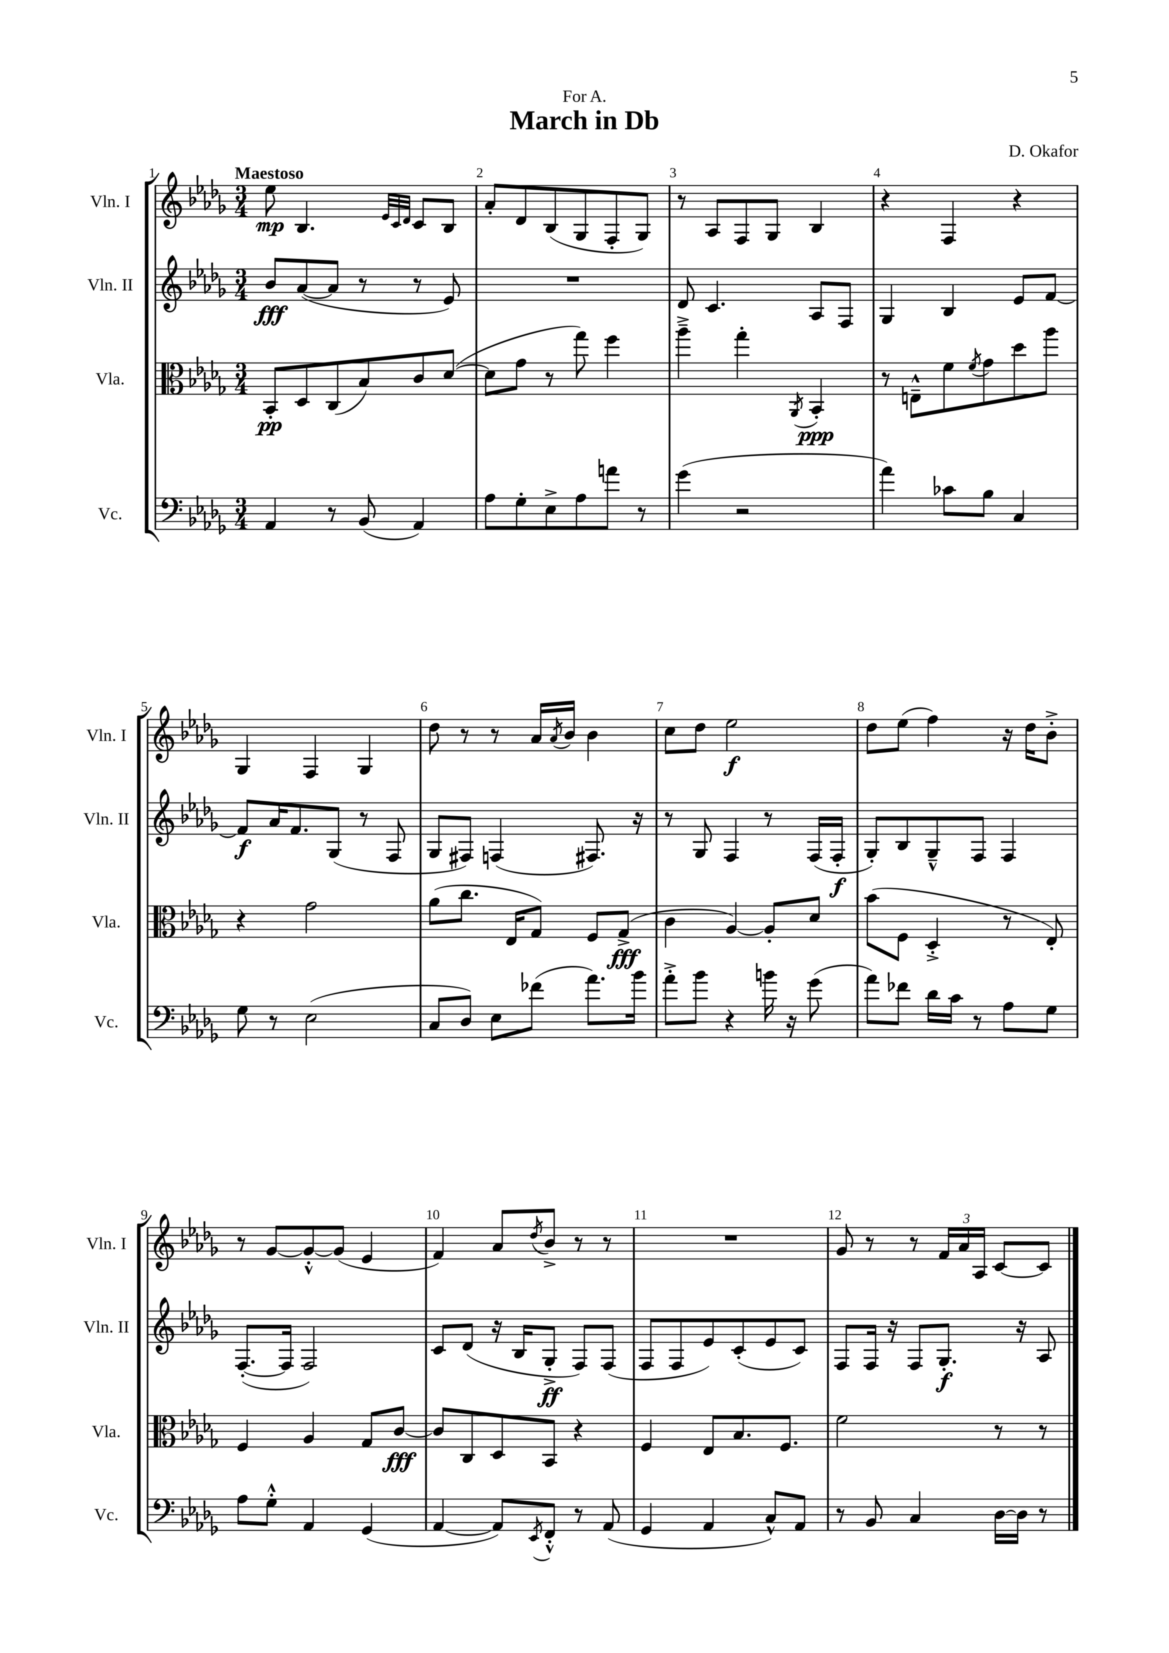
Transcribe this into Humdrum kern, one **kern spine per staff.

**kern	**kern	**kern	**kern
*staff4	*staff3	*staff2	*staff1
*clefF4	*clefC3	*clefG2	*clefG2
*k[b-e-a-d-g-]	*k[b-e-a-d-g-]	*k[b-e-a-d-g-]	*k[b-e-a-d-g-]
*M3/4	*M3/4	*M3/4	*M3/4
4AA-	8BB-'	8b-	8ee-
.	8D-	([8a-	4.B-
8r	(8C	8a-]	.
(8BB-	8B-)	8r	.
.	.	.	32qqe-
.	.	.	32qqc
.	.	.	32qqd-
4AA-)	8c	8r	8c
.	([8d-	8e-)	8B-
=	=	=	=
8A-	8d-]	2.r	8a-'
8G-'	8g-	.	8d-
8E-^	8r	.	(8B-
8A-	8gg-)	.	8G-
8a	4ff	.	8F'
8r	.	.	8G-)
=	=	=	=
(4g-	4aa-~^	8d-	8r
.	.	4.c	8A-
2r	4gg-'	.	8F
.	.	.	8G-
.	8qAA-	.	.
.	4BB-'	8A-	4B-
.	.	8F	.
=	=	=	=
4a-)	8r	4G-	4r
.	8E~^^	.	.
8c-	8f	4B-	4F
.	8qf	.	.
8B-	8g-	.	.
4C	8dd-	8e-	4r
.	8aa-	[8f	.
=	=	=	=
8G-	4r	8f]	4G-
8r	.	16a-	.
.	.	8.f	.
(2E-	2g-	.	4F
.	.	(8G-	.
.	.	8r	4G-
.	.	8F	.
=	=	=	=
8C	(8a-	8G-	8dd-
8D-)	8.cc	8F#)	8r
8E-	.	(4F	8r
.	16E-	.	.
(8f-	8G-)	.	16a-
.	.	.	8qa-
.	.	.	16b-
8.a-)	8F	8.F#)	4b-
.	(8G-^	.	.
16b-	.	16r	.
=	=	=	=
8a-'^	4c	8r	8cc
8b-	.	8G-	8dd-
4r	[4A-)	4F	2ee-
16b	8A-']	8r	.
16r	.	.	.
(8g-	8d-	(16F	.
.	.	16F'	.
=	=	=	=
8a-)	(8b-	8G-')	8dd-
8f-	8F	8B-	(8ee-
16d-	4D-'^	8G-~^^	4ff)
16c	.	.	.
8r	.	8F	.
8A-	8r	4F	16r
.	.	.	16dd-
8G-	8E-')	.	8b-'^
=	=	=	=
8A-	4F	([8.F'	8r
8G-'^^	.	.	[8g-
.	.	16F]	.
4AA-	4A-	2F)	8g-'^^_
.	.	.	(8g-]
(4GG-	8G-	.	4e-
.	[8c	.	.
=	=	=	=
[4AA-	8c]	8c	4f)
.	8C	(8d-	.
8AA-])	8D-	16r	8a-
.	.	16B-	.
8qEE-	.	.	8qdd-
8FF'^^	8BB-	8G-'^	8b-^
8r	4r	8F)	8r
(8AA-	.	(8F	8r
=	=	=	=
4GG-	4F	8F	2.r
.	.	8F	.
4AA-	8E-	8e-)	.
.	8.B-	(8c'	.
8C^^)	.	8e-	.
.	8.F	.	.
8AA-	.	8c)	.
=	=	=	=
8r	2f	8F	8g-
8BB-	.	16F	8r
.	.	16r	.
4C	.	8F	8r
.	.	8.G-'	24f
.	.	.	24a-
.	.	.	24A-
[16D-	8r	.	[8c
16D-]	.	16r	.
8r	8r	8A-	8c]
==	==	==	==
*-	*-	*-	*-
